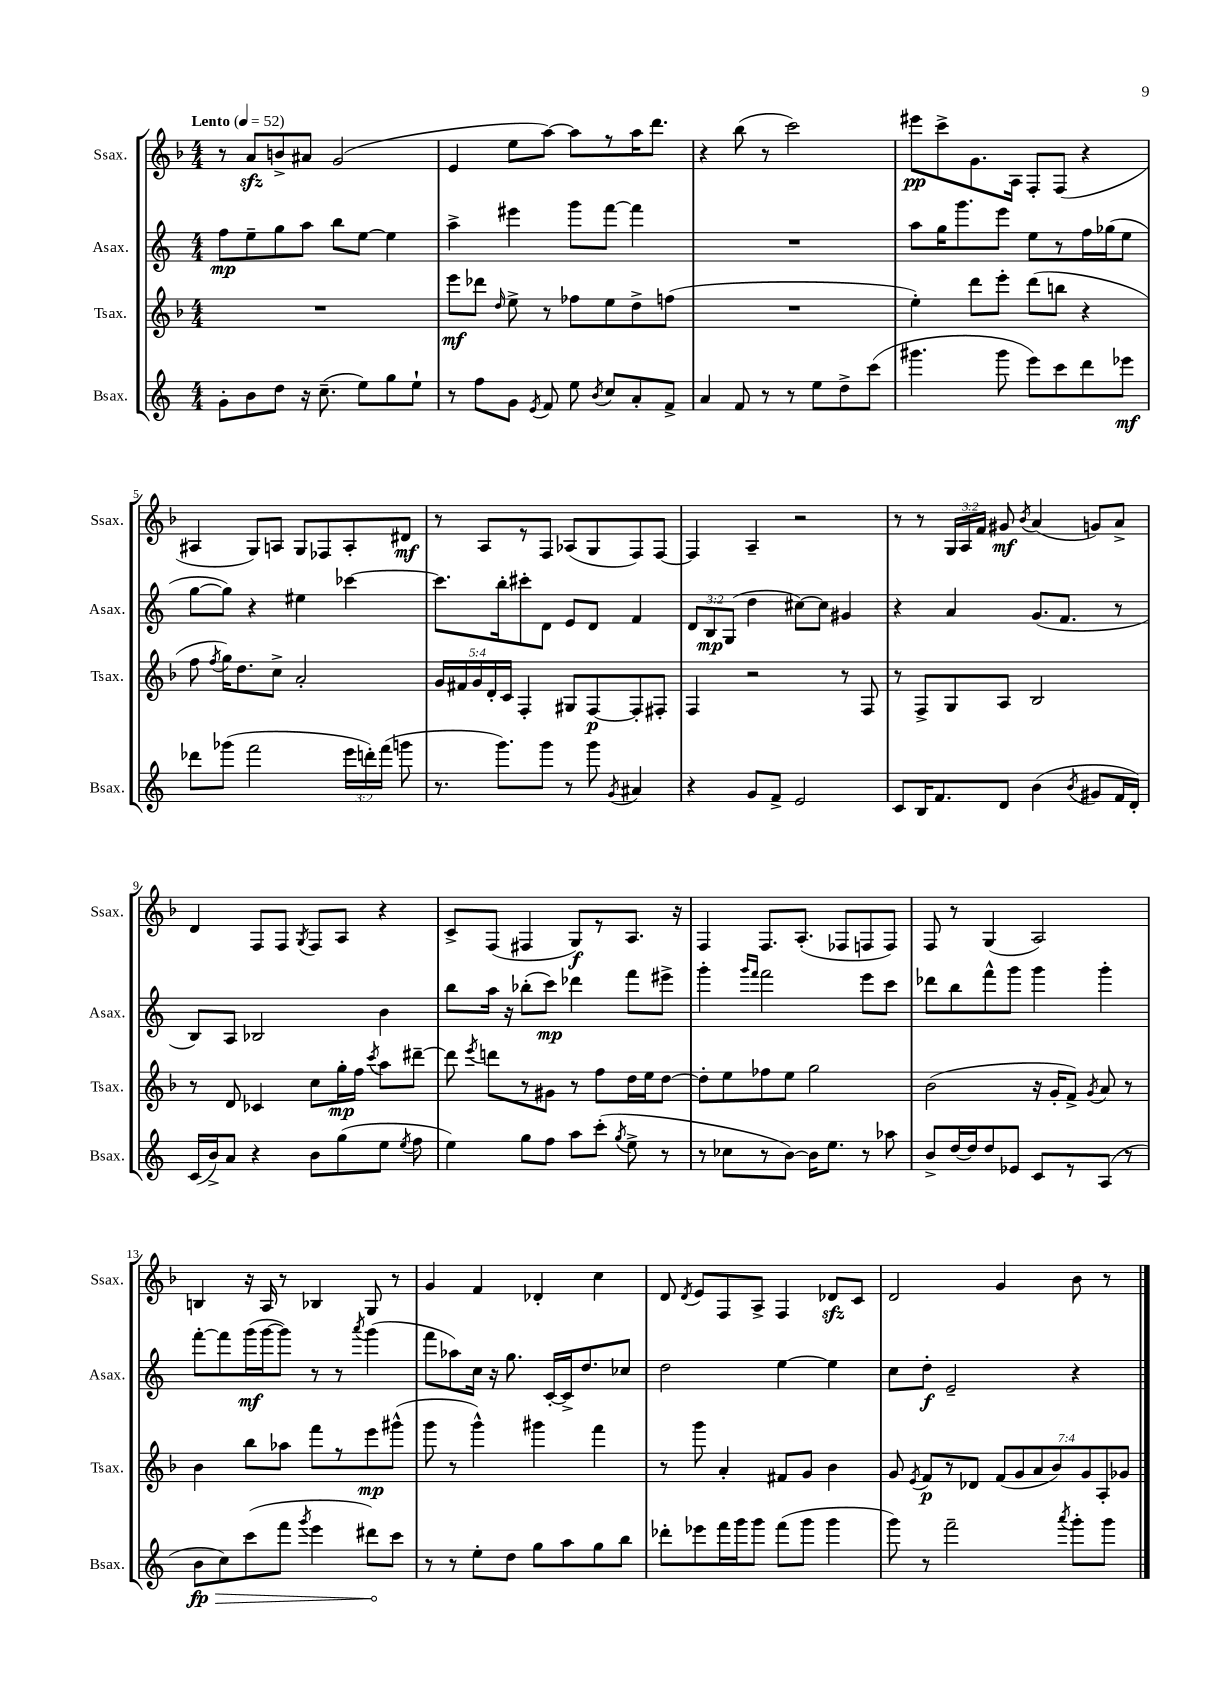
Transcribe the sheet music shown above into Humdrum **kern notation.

**kern	**kern	**kern	**kern
*staff4	*staff3	*staff2	*staff1
*clefG2	*clefG2	*clefG2	*clefG2
*k[]	*k[b-]	*k[]	*k[b-]
*M4/4	*M4/4	*M4/4	*M4/4
*MM52	*MM52	*MM52	*MM52
8g'\L	1r	8ff\L	8r
8b\	.	8ee~\	8a/L
8dd\J	.	8gg\	8b^/
16r	.	8aa\J	8a#/J
(8.cc~\	.	.	.
.	.	8bb\L	(2g/
8ee\L)	.	[8ee\J	.
8gg\	.	4ee\]	.
8ee`\J	.	.	.
=	=	=	=
8r	8eee\L	4aa^\	4e/
8ff\L	8ddd-\J	.	.
.	16qqdd/	.	.
8g\J	8ee^\	4eee#\	8ee\L
8qe/	.	.	.
8f/	8r	.	[8aa\J)
8ee\	8ff-\L	8ggg\L	8aa\]L
8qb/	.	.	.
8cc/L	8ee\	[8fff\J	8r
8a'/	8dd^\	4fff\]	16aa\K
.	.	.	8.ddd\J
8f^/J	(8ff\J	.	.
=	=	=	=
4a/	1r	1r	4r
8f/	.	.	(8bb-\
8r	.	.	8r
8r	.	.	2ccc\)
8ee\L	.	.	.
8dd^\	.	.	.
(8ccc\J	.	.	.
=	=	=	=
4.ggg#\	4ee'\)	8aa\L	8eee#\L
.	.	16gg\K	8ccc^\
.	.	8.ggg\	.
.	8ddd\L	.	8.g\
8ggg#\	8eee'\J	8eee\J	.
.	.	.	16A\Jk
8eee\L)	(8ddd\L	8ee\L	8F'/L
8ccc\	8bb\J	8r	(8F/J
8ddd\	4r	16ff\L	4r
.	.	(16gg-\J	.
8eee-\J	.	8ee\J	.
=	=	=	=
8ddd-\L	8ff\	[8gg\L	4A#/
.	8qff/	.	.
(8ggg-\J	16gg\LK)	8gg\]J)	.
.	8.dd\	.	.
2fff\	.	4r	8G/L)
.	8cc^\J	.	8A/J
.	2a'/	4ee#\	8G/L
.	.	.	8F-/
24eee\LL	.	[4ccc-\	8A'/
24ddd'\)	.	.	.
(24fff\JJ	.	.	.
8ggg\	.	.	8d#/J
=	=	=	=
8.r	20g/LL	8.ccc-\]L	8r
.	20f#/	.	.
.	20g/	.	.
.	.	.	8A/L
.	20d'/	.	.
8.ggg\L)	.	16bb'\k	.
.	20c/JJ	.	.
.	4F'/	8ccc#'\	8r
8ggg\J	.	8d\J	8F/J
8r	8G#/L	8e/L	(8A-/L
8ggg\	[8F/	8d/J	8G/
8qg/	.	.	.
4a#/	8F'/]	4f/	8F/)
.	8F#'/J	.	[8F/J
=	=	=	=
4r	4F/	12d/L	4F/]
.	.	12B/	.
.	.	(12G/J	.
8g/L	2r	4dd\	4A~/
8f^/J	.	.	.
2e/	.	[8cc#\L)	2r
.	.	8cc#\]J	.
.	8r	4g#/	.
.	8F/	.	.
=	=	=	=
8c/L	8r	4r	8r
16B/K	8F^/L	.	8r
8.f/	.	.	.
.	8G/	4a/	24G/LL
.	.	.	24A/
.	.	.	24f/JJ
8d/J	8A/J	.	8g#/
.	.	.	8qb-/
(4b\	2B-/	(8.g/L	(4a/
.	.	8.f/J	.
8qb/	.	.	.
8g#/L	.	.	8g/L)
16f/L	.	8r	8a^/J
16d'/JJ)	.	.	.
=	=	=	=
(16c/LL	8r	8B/L)	4d/
16b^/J)	.	.	.
8a/J	8d/	8A/J	.
4r	4c-/	2B-/	8F/L
.	.	.	8F/J
.	.	.	8qG/
8b\L	8cc\L	.	8F/L
(8gg\	16gg'\L	.	8A/J
.	16ff\JJ	.	.
.	8qccc/	.	.
8ee\J	8aa\L	4b\	4r
8qee/	.	.	.
8ff\	[8ddd#~\J	.	.
=	=	=	=
4ee\)	8ddd#\]	8bb\L	8c^/L
.	8qeee/	.	.
.	8ddd\L	16aa\Jk	(8F/J
.	.	16r	.
8gg\L	8r	(8bb-'\L	4F#/
8ff\J	8g#\J	8ccc\J)	.
8aa\L	8r	4ddd-\	8G/L)
(8ccc'\J	8ff\L	.	8r
8qgg/	.	.	.
8ee^\	16dd\L	8fff\L	8.A/J
.	16ee\J	.	.
8r	[8dd\J	8eee#^\J	.
.	.	.	16r
=	=	=	=
8r	8dd'\]L	4ggg'\	4F/
8cc-\L	8ee\	.	.
.	.	16qqggg/LL	.
.	.	16qqfff/JJ	.
8r	8ff-\	2fff\	8.F/L
[8b\J)	8ee\J	.	.
.	.	.	(8.A'/J
16b\]LK	2gg\	.	.
8.ee\J	.	.	.
.	.	.	8F-/L
8r	.	8eee\L	8F/
8aa-\	.	8ccc\J	8F/J)
=	=	=	=
8b^/L	(2b-\	8ddd-\L	8F/
[16dd/L	.	8bb\	8r
16dd/]J	.	.	.
8dd/	.	8fff^^\	(4G/
8e-/J	.	8ggg\J	.
8c/L	16r	4ggg\	2A/)
.	16g'/LK	.	.
8r	8f^/J)	.	.
.	8qg/	.	.
(8A/J	8a/	4ggg'\	.
8r	8r	.	.
=	=	=	=
8b\L	4b-\	[8fff'\L	4B/
8cc\)	.	8fff\]	.
(8ccc\	8bb-\L	(16ggg\L	16r
.	.	[16ggg\J	16A/
8fff\J	8aa-\J	8ggg\]J)	8r
8qggg/	.	.	.
4eee\	8fff\L	8r	4B-/
.	8r	8r	.
.	.	8qaaa/	.
8ddd#\L)	8eee\	(4ggg\	8G/
8ccc\J	(8ggg#^^\J	.	8r
=	=	=	=
8r	8ggg\	8fff\L	4g/
8r	8r	8aa-\)	.
8ee'\L	4ggg^^\)	16cc\Jk	4f/
.	.	16r	.
8dd\J	.	8.gg\	.
8gg\L	4ggg#\	.	4d-'/
.	.	[16c'/LL	.
8aa\	.	16c^/]J	.
.	.	8.dd/	.
8gg\	4fff\	.	4cc\
8bb\J	.	8cc-/J	.
=	=	=	=
8ddd-'\L	8r	2dd\	8d/
.	.	.	8qd/
8eee-\	8ggg\	.	8e/L
16fff\L	4a'/	.	8F/
16ggg\J	.	.	.
8ggg\J	.	.	8A^/J
(8fff\L	8f#/L	[4ee\	4F/
8ggg\J	8g/J	.	.
4ggg\	4b-\	4ee\]	8d-/L
.	.	.	8c/J
=	=	=	=
8ggg\)	8g/	8cc\L	2d/
.	8qe/	.	.
8r	8f/L	8dd'\J	.
2fff~\	8r	2e~/	.
.	8d-/J	.	.
.	(14f/L	.	4g/
.	14g/	.	.
.	14a/	.	.
.	14b-/)	.	.
8qaaa/	.	.	.
8ggg'\L	.	4r	8b-\
.	14g/	.	.
.	14A'/	.	.
8ggg\J	.	.	8r
.	14g-/J	.	.
==	==	==	==
*-	*-	*-	*-
